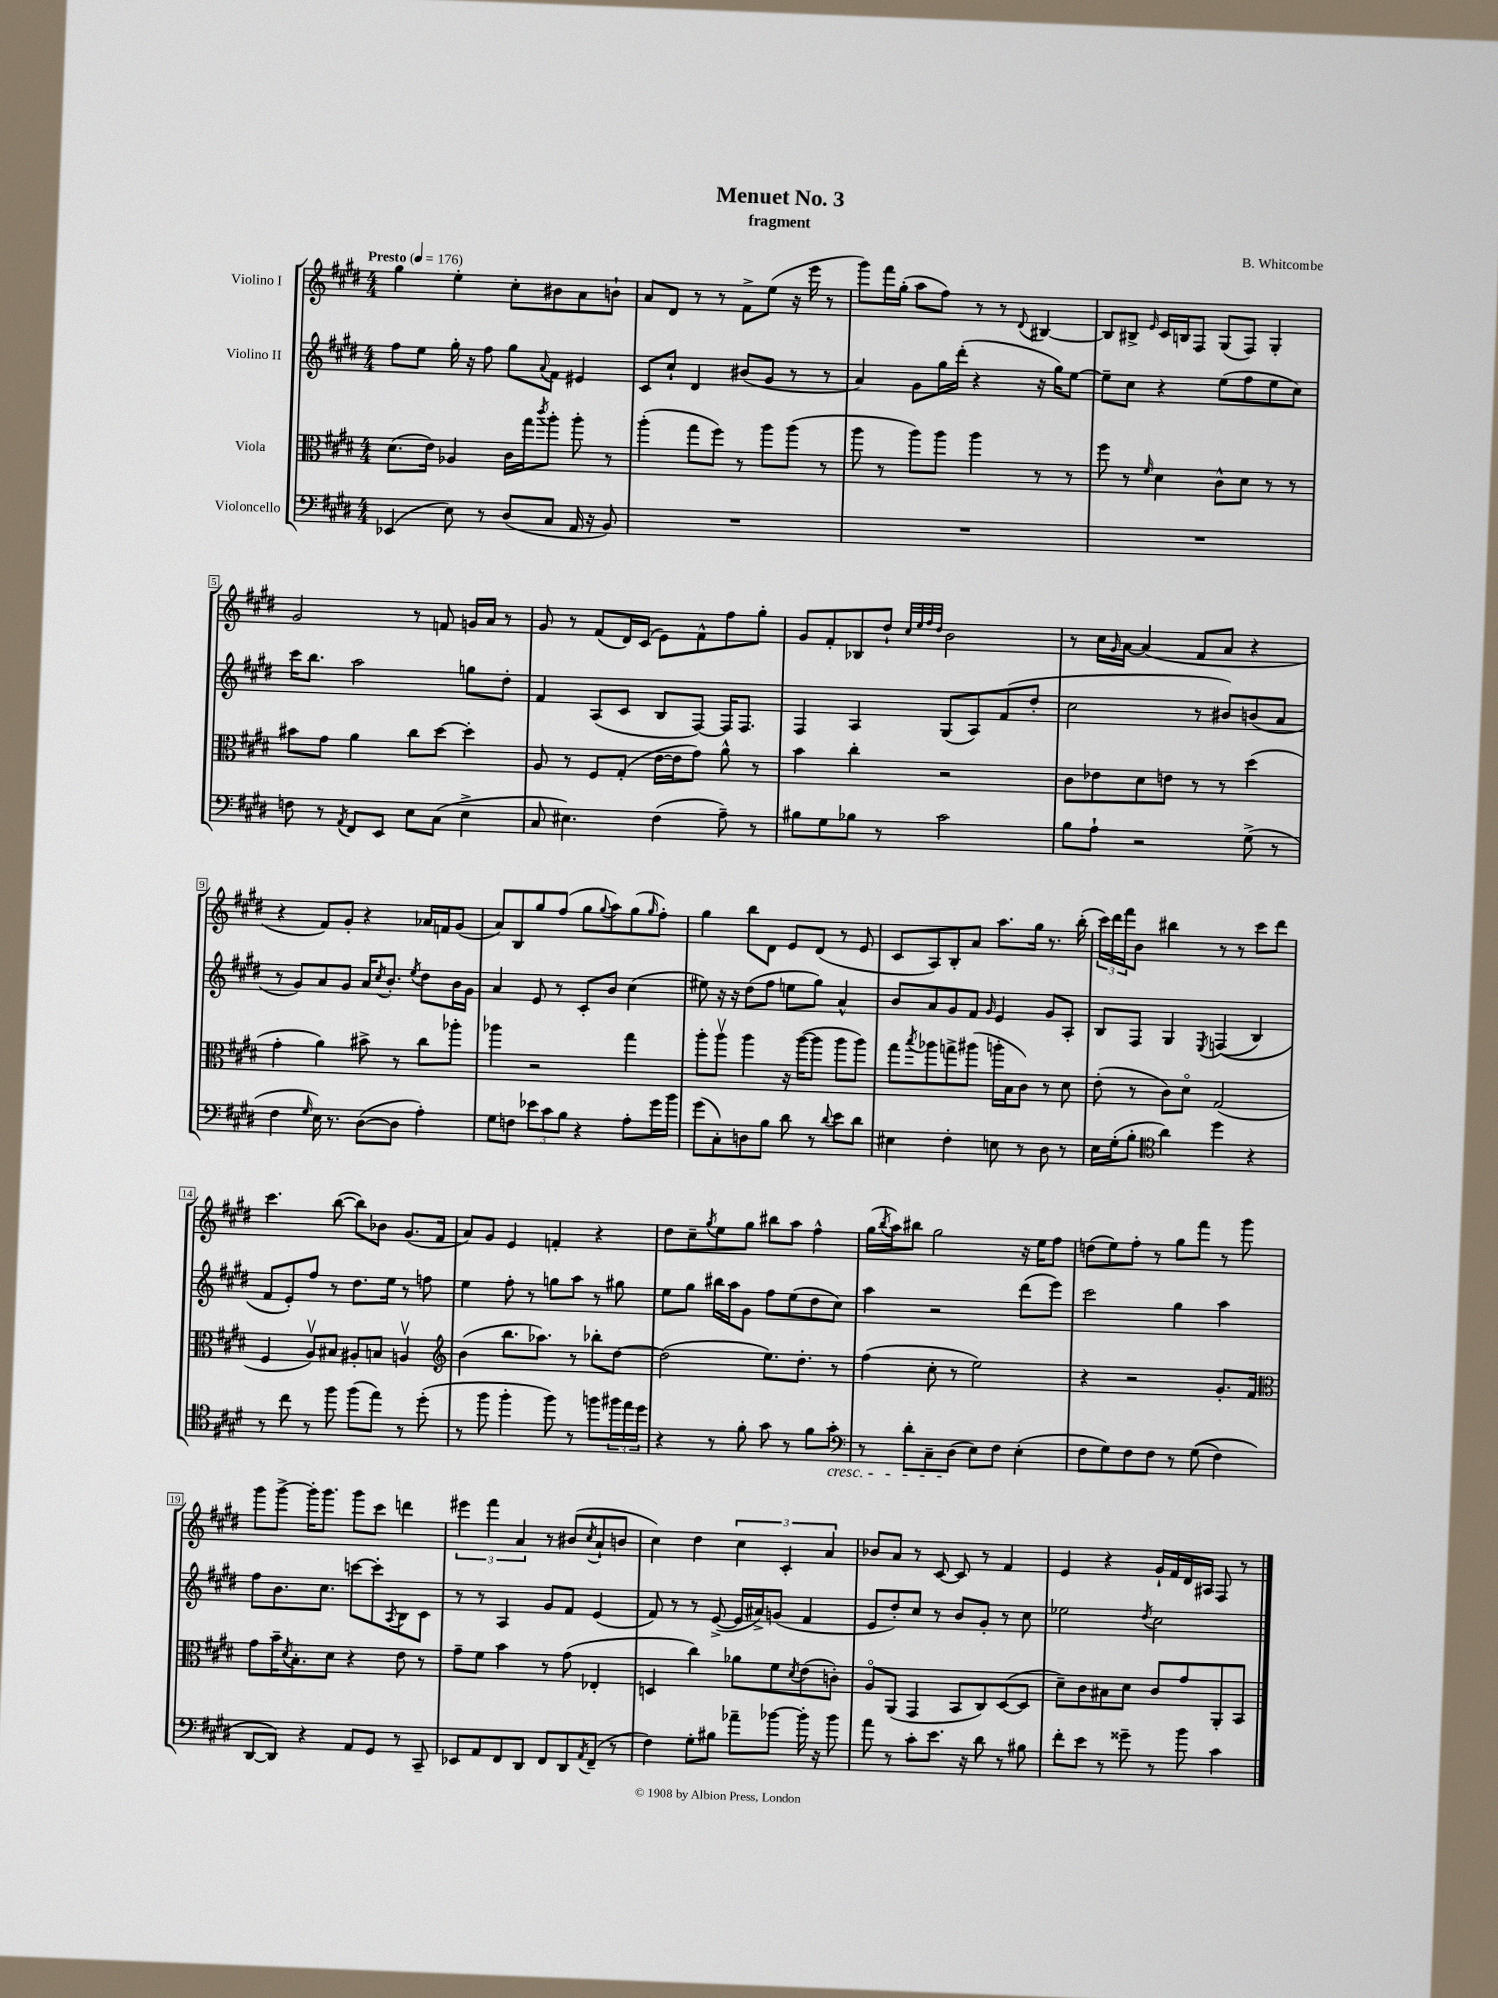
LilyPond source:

\header { title = "Menuet No. 3" composer = "B. Whitcombe" subtitle = "fragment" }
<<
\new StaffGroup <<
\new Staff = "s0" \with { instrumentName = "Violino I" } {
    \clef treble \key e \major \numericTimeSignature \time 4/4 \tempo "Presto" 4 = 176
    gis''4 e''4-. cis''8-. bis'8 a'8 b'8-! |
    a'8 dis'8 r8 r8 fis'8-> e''8( r16 e'''16 r8 |
    gis'''8) fis'''16 gis''16-.( a''8 fis''8) r8 r8 \appoggiatura { dis'8 } bis4~ |
    bis8 bis8-> \grace { e'16 } cis'16 b16 fis8 gis8( fis8) gis4-. |
    gis'2 r8 f'8 g'16 a'16 r8 |
    gis'8 r8 fis'8( dis'16) cis'16( e'8) fis'8-^ fis''8 gis''8-. |
    gis'8 fis'8-. bes8 dis''8-! \grace { cis''32 e''32 fis''32 dis''32 } b'2 |
    r8 cis''16 \grace { gis'16 } a'16~ a'4( fis'8 a'8 r4 |
    r4 fis'8) gis'8-. r4 aes'16 f'16 gis'8( |
    a'8) b8 gis''8 fis''8( gis''8 \appoggiatura { gis''8 } a''8) gis''8( \grace { gis''16 } fis''8-.) |
    gis''4 b''8 dis'8 e'8 dis'8( r8 e'8 |
    cis'8 a8) b8-. a'8 a''8. gis''16 r8. b''16-.( |
    \tuplet 3/2 { cis'''16) dis'''16 fis'''16 } b'8 bis''4 r8 r8 cis'''8 dis'''8 |
    cis'''4. b''8~( b''8) bes'8 gis'8.( fis'16 |
    a'8) gis'8 e'4 f'4-. r4 |
    dis''8 cis''8-- \acciaccatura { gis''8 } e''8 gis''8 bis''8 a''8 fis''4-^ |
    gis''16( \acciaccatura { b''8 } a''16) bis''8 gis''2 r16 e''16 fis''8 |
    d''8( e''8) fis''8-. r8 gis''8 fis'''8 r8 gis'''8 |
    gis'''8 gis'''8~-> gis'''16-. gis'''8. gis'''8 cis'''8 d'''4 |
    \tuplet 3/2 { eis'''4 fis'''4 a'4 } r8 bis'8( \acciaccatura { cis''8 } a'8-! b'8 |
    cis''4) dis''4 \tuplet 3/2 { cis''4 cis'4-. a'4 } |
    bes'8 a'8 r8 cis'8~ cis'8 r8 fis'4 |
    e'4 r4 gis'16-! fis'16 dis'16 ais16 fis8 r8 \bar "|." |
}
\new Staff = "s1" \with { instrumentName = "Violino II" } {
    \clef treble \key e \major \numericTimeSignature \time 4/4
    fis''8 e''8 gis''16-. r16 fis''8 gis''8 \appoggiatura { a'8 } fis'8 eis'4 |
    cis'8 cis''8-! dis'4 bis'8( gis'8 r8 r8 |
    a'4) gis'8 gis''16 dis'''16-.( r4 r16 gis''16) e''8~ |
    e''8-- cis''8 r4 e''8( fis''8 e''8 cis''8) |
    cis'''16 b''8. a''2 g''8 dis''8-. |
    fis'4 a8( cis'8 b8 fis8~) fis16 fis8. |
    fis4 a4 gis8( a8) fis'8( dis''8-. |
    cis''2 r8 bis'8) b'8( a'8 |
    r8 gis'8) a'8 gis'8 a'16 \acciaccatura { cis''8 } b'8.-. \acciaccatura { e''8 } dis''8 b'16 gis'16 |
    a'4 e'8 r8 cis'8-. b'8 cis''4( |
    eis''8) r16 r16 dis''8( fis''8 e''8 gis''8) a'4-^ |
    b'8 a'8 gis'8 fis'8 \grace { gis'16 } e'4 gis'8 a8-. |
    b8 fis8 gis4 \acciaccatura { e8 } f4(\( b4) |
    fis'8 e'8-.\) fis''8 r8 dis''8. e''16 r8 f''8 |
    e''4 fis''8-. r8 g''8 a''8 r8 gis''8 |
    e''8 gis''8 bis''16 a''16 gis'8 fis''8 e''8( dis''8 cis''8) |
    a''4 r2 dis'''8( e'''8) |
    cis'''2 gis''4 a''4 |
    fis''8 b'8. cis''8. c'''8~ c'''8-. \acciaccatura { a8 } b8 cis'8 |
    r8 r8 a4 gis'8 fis'8 e'4( |
    fis'8) r8 r8 e'8~->( e'16 ais'16->) g'8( fis'4 |
    e'8 dis''8-.) cis''8 r8 b'8 gis'8-. r8 cis''8 |
    ees''2 \acciaccatura { dis''8 } cis''2 \bar "|." |
}
\new Staff = "s2" \with { instrumentName = "Viola" } {
    \clef alto \key e \major \numericTimeSignature \time 4/4
    dis'8.( e'16) aes4 cis'16 gis''16 \acciaccatura { cis'''8 } a''8-. a''8-. r8 |
    a''4-.( gis''8 fis''8) r8 a''8 a''8( r8 |
    a''8 r8 a''8) a''8 a''4 r8 r8 |
    fis''8 r8 \grace { fis'16 } dis'4 cis'8-^ dis'8 r8 r8 |
    bis'8 gis'8 a'4 cis''8 dis''8~ dis''4-. |
    a8 r8 fis8 gis8-.( e'16~ e'16 gis'8) a'8-^ r8 |
    b'4 cis''4-. r2 |
    cis'8 ees'8 dis'8 e'8 r8 r8 dis''4( |
    gis'4-. a'4) bis'8-> r8 cis''8 aes''8-. |
    aes''4 r2 gis''4 |
    a''8-. a''8\upbow a''4 r16 a''16~( a''8 a''8 a''8) |
    gis''8 \acciaccatura { b''8 } aes''8 g''8-> ais''8( a''16-. b16 cis'8) r8 dis'8 |
    e'8-.( r8 cis'8) dis'8\flageolet gis2( |
    fis4 a8\upbow) bis8 ais8-. b8 a4\upbow |
    \clef treble b'4( b''8. aes''8.) r8 bes''8-. dis''8~ |
    dis''2( e''8.) dis''8.-. r8 |
    fis''4( cis''8-. r8 e''2) |
    r4 r2 gis'8.-. fis'16 |
    \clef alto gis'8 b'16-- \acciaccatura { dis'8 } b8.-. dis'8 r4 e'8 r8 |
    gis'8-- fis'8 b'4 r8 gis'8( ees4-. |
    d4 cis''4) aes'8 fis'8 \acciaccatura { dis'8 } e'8( c'8-.) |
    a8\flageolet a,8( gis,4 b,8 cis8) dis8~( dis8 |
    dis'8--) cis'8 bis8 dis'8 cis'8 gis'8 a,8-. b,8 \bar "|." |
}
\new Staff = "s3" \with { instrumentName = "Violoncello" } {
    \clef bass \key e \major \numericTimeSignature \time 4/4
    ees,4( e8) r8 dis8( cis8 a,16 r16 b,8) |
    R1 |
    R1 |
    R1 |
    f8 r8 \acciaccatura { a,8 } fis,8 e,8 e8 cis8( e4-> |
    cis8 eis4.) fis4( a8--) r8 |
    bis8 gis8 bes8 r8 cis'2 |
    b8 a8-! r2 gis8->( r8 |
    fis4 \grace { gis16 } e16) r8. dis8~( dis8 a4-.) |
    gis8 f8 \tuplet 3/2 { ees'8 cis'8 b8 } r4 a8-. gis'16 b'16 |
    gis'8( cis8-.) d8 b8 dis'8 r8 \appoggiatura { dis'8 } e'8 dis'8 |
    eis4 fis4-. e8 r8 dis8 r8 |
    e16 gis16-.( b8-. \clef tenor a'4) dis''4 r4 |
    r8 cis''8 r8 fis''8 fis''8( e''8) r8 dis''8-.( |
    r8 fis''8 fis''4-. fis''8) r8 f''8 \tuplet 3/2 { fis''16 e''16 dis''16 } |
    r4 r8 fis'8-. gis'8 r8 fis'8 gis'8-.\cresc |
    \clef bass r8 dis'8-. cis8-- dis8\!( e8) fis8 e4-.( |
    fis8 gis8) fis8 fis8 r8 gis8(\( fis4) |
    dis,8~ dis,8\) r4 a,8 gis,8 r8 cis,8-- |
    ees,8 a,8 fis,8 dis,8 fis,8 dis,8 \acciaccatura { a,8 } fis,8--( r8 |
    fis4) gis8-. bis8 aes'8-- bes'8~ bes'16-. r16 bes'8 |
    a'8 r8 cis'8-. e'8. r16 dis'8 r8 bis8 |
    fis'8-. e'8 r8 gisis'8-- r8 b'8 cis'4 \bar "|." |
}
>>
>>
\layout { \context { \Score \override BarNumber.stencil = #(make-stencil-boxer 0.1 0.3 ly:text-interface::print) } }
